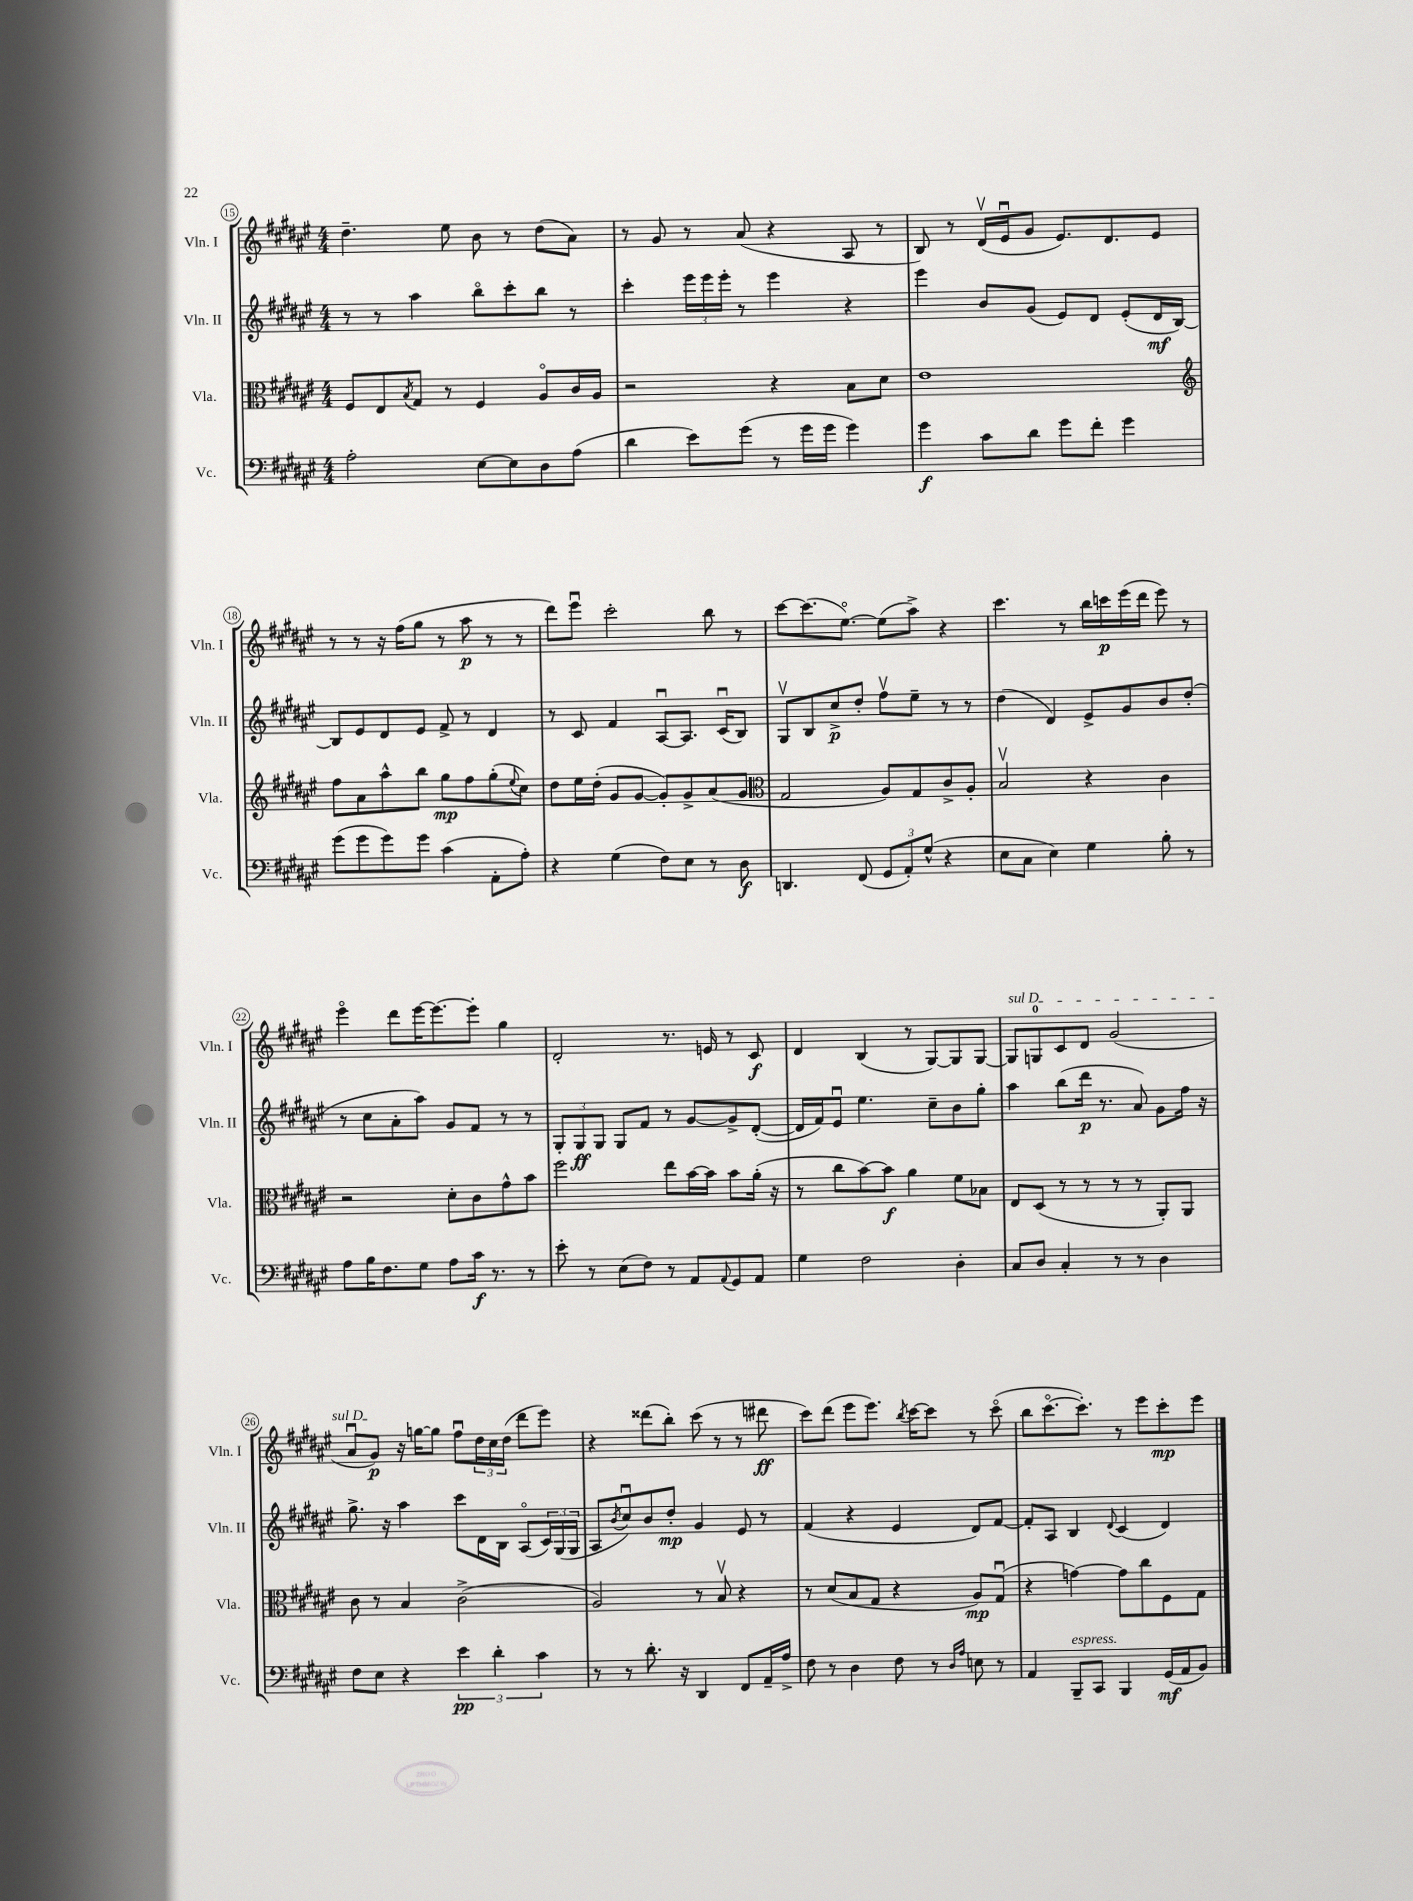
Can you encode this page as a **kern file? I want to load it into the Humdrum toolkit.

**kern	**kern	**kern	**kern
*staff4	*staff3	*staff2	*staff1
*clefF4	*clefC3	*clefG2	*clefG2
*k[f#c#g#d#a#e#]	*k[f#c#g#d#a#e#]	*k[f#c#g#d#a#e#]	*k[f#c#g#d#a#e#]
*M4/4	*M4/4	*M4/4	*M4/4
2A#'	8F#	8r	4.dd#~
.	8E#	8r	.
.	8qB	.	.
.	8G#	4aa#	.
.	8r	.	8ee#
[8E#	4F#	8bbo	8b
8E#]	.	8ccc#'	8r
8D#	8A#o	8bb	(8dd#
(8A#	16c#	8r	8a#)
.	16A#	.	.
=	=	=	=
4d#	2r	4ccc#'	8r
.	.	.	8g#
8e#)	.	24eee#	8r
.	.	24eee#	.
.	.	24eee#'	.
(8g#	.	8r	(8a#
8r	4r	4eee#	4r
16g#	.	.	.
16g#	.	.	.
4g#)	8B	4r	8A#
.	8d#	.	8r
=	=	=	=
4g#	1e#	4eee#	8B)
.	.	.	8r
8c#	.	8b	(16d#v
.	.	.	16e#u
8d#	.	(8g#	8g#
8g#	.	8e#)	8.e#)
8f#'	.	8d#	.
.	.	.	8.d#
4g#	.	(8e#'	.
.	.	16d#	8e#
.	.	[16B)	.
=	=	=	=
*	*clefG2	*	*
(8g#	8ff#	8B]	8r
8g#	8a#	8e#	8r
8g#)	8aa#^^	8d#	16r
.	.	.	(16ff#
8g#	8bb	8e#	8gg#
(4c#	8gg#	8f#^	8r
.	8ff#	8r	8aa#
8AA#'	(8gg#'	4d#	8r
.	8qqee#	.	.
8A#')	8cc#)	.	8r
=	=	=	=
4r	8dd#	8r	8ddd#)
.	16ee#	8c#	8eee#u
.	(16dd#'	.	.
(4G#	8g#	4f#	2ccc#'
.	[8g#	.	.
8F#)	8g#'])	[8A#u	.
8E#	8g#^	8.A#]	.
8r	(8a#	.	8bb
.	.	(16c#u	.
8D#	8g#	8B)	8r
=	=	=	=
*	*clefC3	*	*
4.DD	2G#	8G#v	[8ccc#
.	.	8B	(8.ccc#]
.	.	8cc#^	.
.	.	.	[8.ee#o)
(8FF#	.	8dd#'	.
12GG#	8A#)	8ff#v	(8ee#]
12AA#')	.	.	.
.	8G#	8ee#~	8aa#^)
(12G#^^	.	.	.
4r	8c#^	8r	4r
.	8A#'	8r	.
=	=	=	=
8E#	2Bv	(4dd#	4.ccc#
8C#	.	.	.
4E#)	.	4d#)	.
.	.	.	8r
4G#	4r	8e#^	16bb
.	.	.	16ccc
.	.	8g#	(16eee#
.	.	.	16ddd#
8B'	4c#	8b	8eee#)
8r	.	(8dd#'	8r
=	=	=	=
8A#	2r	8r	4eee#o
16B	.	8cc#	.
8.F#	.	.	.
.	.	8a#'	8ddd#
8G#	.	8aa#)	[16eee#
.	.	.	8.eee#_
8A#	8d#'	8g#	.
16c#	8c#	8f#	8eee#']
8.r	.	.	.
.	8g#^^	8r	4gg#
8r	8b	8r	.
=	=	=	=
8e#'	2ff#	12G#'	2d#'
.	.	12G#	.
8r	.	.	.
.	.	12G#	.
(8E#	.	8G#	.
8F#)	.	8f#	.
8r	8ee#	8r	8.r
8AA#	[16b	[8g#	.
.	16b]	.	16e
8qqAA#	.	.	.
8GG#	8b	8g#^]	8r
8AA#	(16a#'	([8d#'	8c#
.	16r	.	.
=	=	=	=
4G#	8r	16d#]	4d#
.	.	16f#)	.
.	8cc#	8e#u	.
2F#	[8b)	4.ee#	(4B
.	8b]	.	.
.	4a#	.	8r
.	.	8cc#~	[8G#)
4D#'	8f#	8b	8G#]
.	8B-	8gg#'	[8G#
=	=	=	=
8C#	8E#	4aa#	8G#]
8D#	(8D#	.	8G
4C#'	8r	(8bb	8c#
.	8r	16ddd#	8d#
.	.	8.r	.
8r	8r	.	(2g#
8r	8r	8a#)	.
4D#	8AA#')	8g#	.
.	8AA#	16ff#	.
.	.	16r	.
=	=	=	=
8F#	8c#	8.gg#^	8a#u
8E#	8r	.	8g#)
.	.	16r	.
4r	4B	4aa#	16r
.	.	.	[16gg
.	.	.	8gg]
6e#	(2c#^	8ccc#	8ff#u
.	.	16d#	24dd#
6d#'	.	.	24cc#
.	.	16B	.
.	.	.	(24dd#
.	.	(8A#o	8ddd#
6c#	.	.	.
.	.	24c#)	8eee#)
.	.	(24G#	.
.	.	24G#	.
=	=	=	=
8r	2A#)	8A#	4r
.	.	8qb	.
8r	.	8cc#u)	.
8.d#'	.	8b	(8ddd##
.	.	8dd#'	8bb')
16r	.	.	.
4DD#	8r	4g#	(8ccc#
.	8Bv	.	8r
8FF#	4r	8e#	8r
16AA#~	.	8r	8ddd#
16A#^	.	.	.
=	=	=	=
8F#	8r	(4f#	8ccc#)
8r	(8d#	.	(8ddd#
4D#	8B	4r	8eee#
.	8G#	.	8.eee#)
8F#	4r	4e#	.
.	.	.	8qbb
.	.	.	[16ccc#
8r	.	.	8ccc#]
16qqD#	.	.	.
16qqA#	.	.	.
8E	8A#)	8d#)	8r
8r	(8G#u	[8f#	(8ccc#o
=	=	=	=
4AA#	4r	8f#']	8bb
.	.	8A#	[8.ccc#o
8BBB~	[4g)	4B	.
.	.	.	8.ccc#'])
8CC#	.	.	.
.	.	8qqd#	.
4BBB	8g]	(4c#	8r
.	8cc#	.	8eee#
(16GG#	8F#	4d#)	8ccc#'
16AA#	.	.	.
8BB)	8G#	.	8eee#
==	==	==	==
*-	*-	*-	*-
